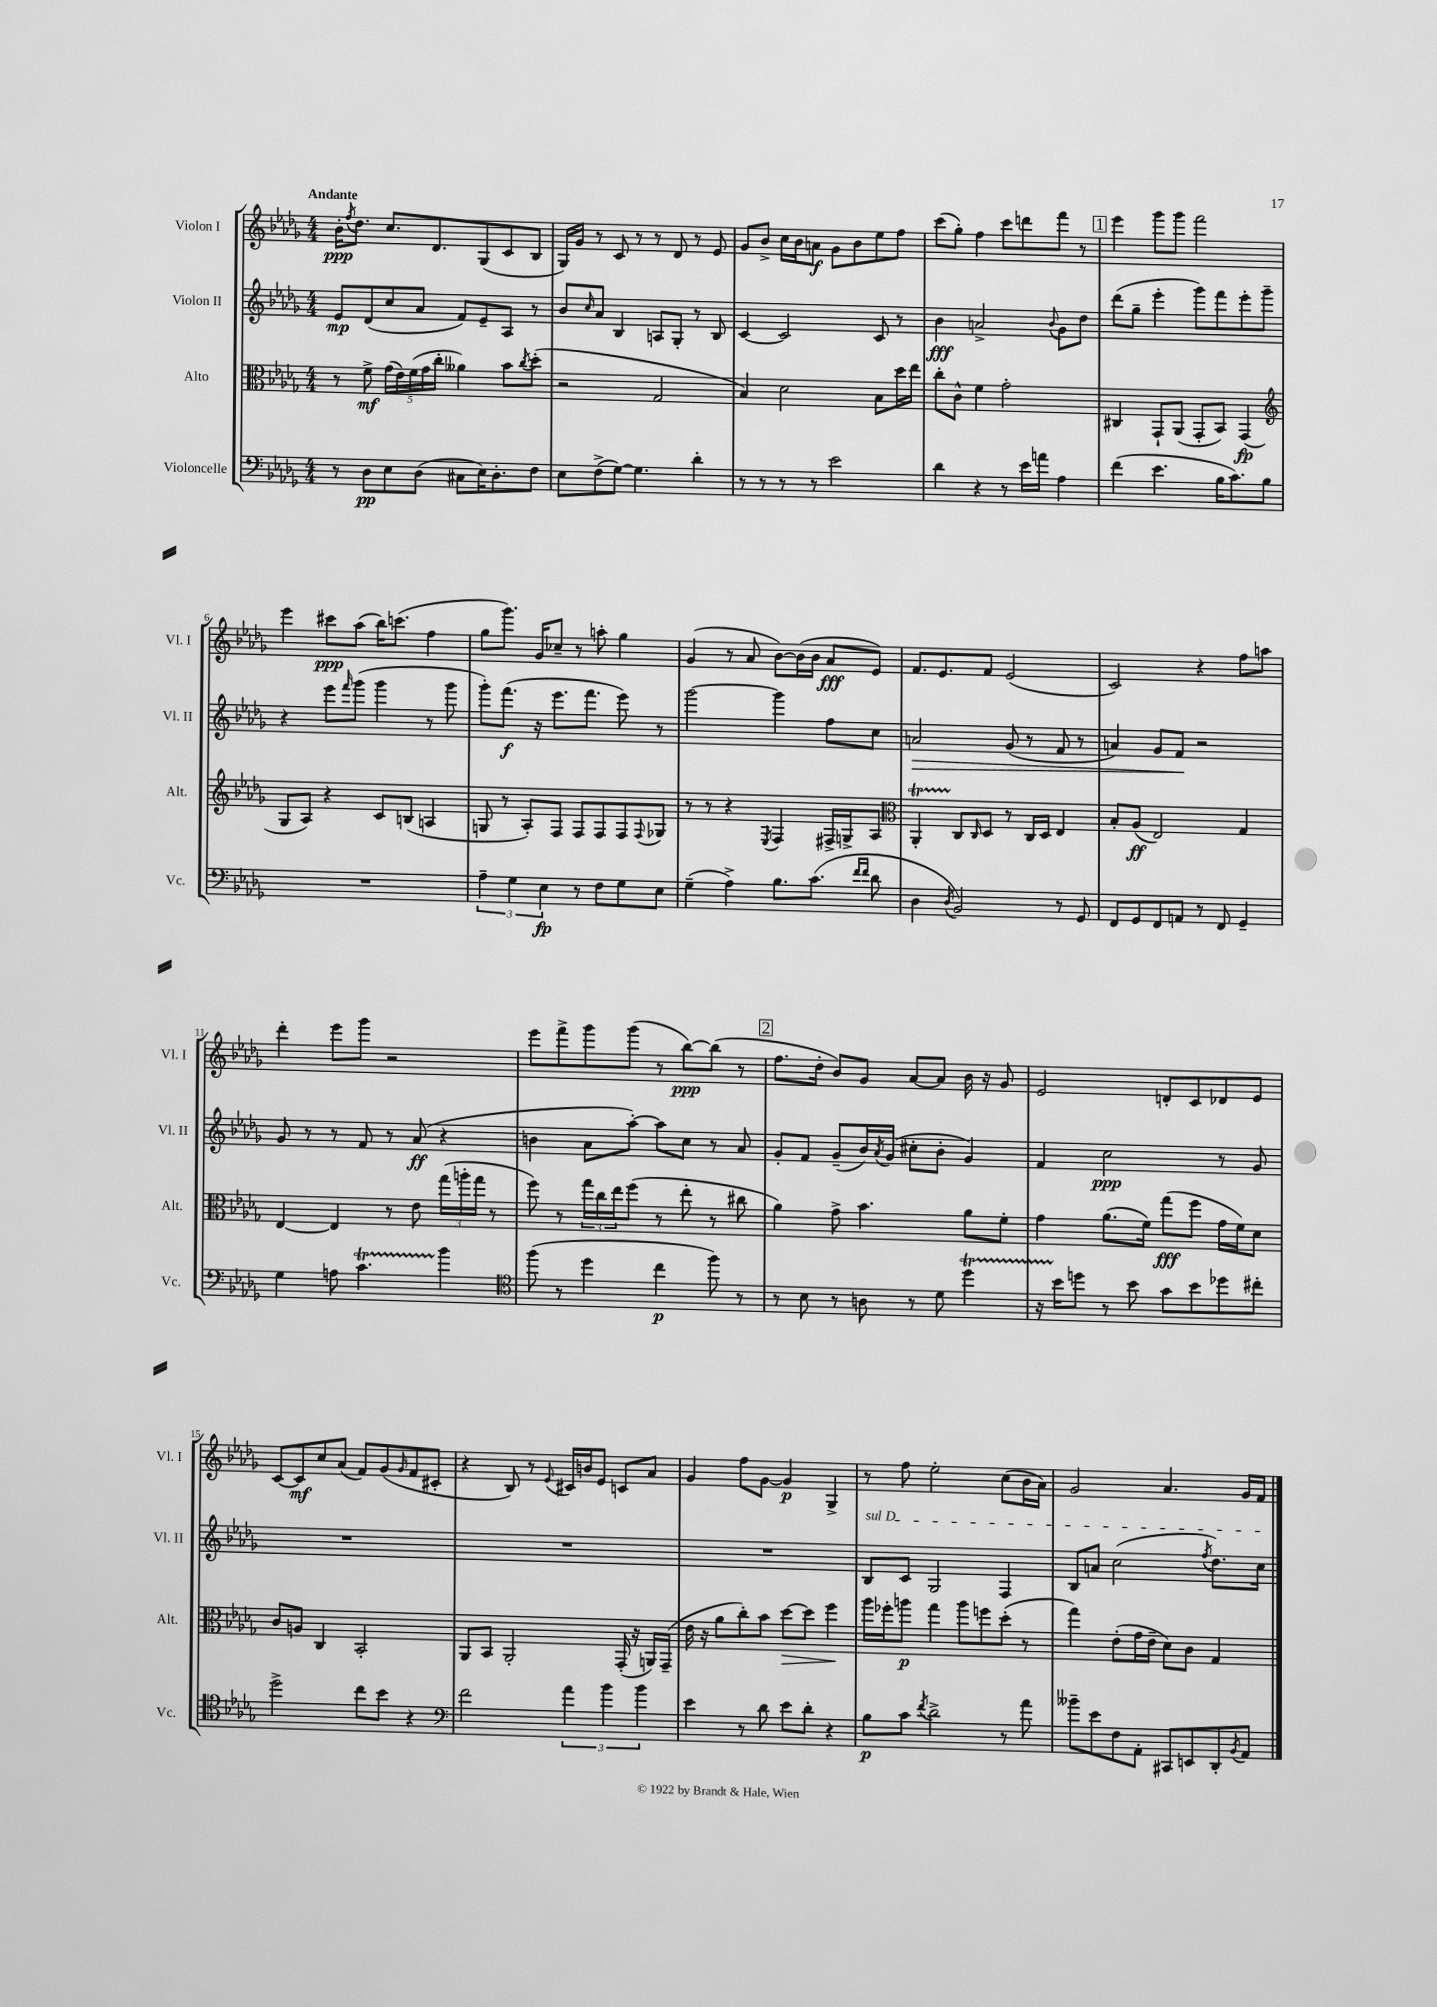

**kern	**dynam	**kern	**dynam	**kern	**dynam	**kern	**dynam
*part4	*part4	*part3	*part3	*part2	*part2	*part1	*part1
*staff4	*staff4	*staff3	*staff3	*staff2	*staff2	*staff1	*staff1
*I"Violoncelle	*	*I"Alto	*	*I"Violon II	*	*I"Violon I	*
*I'Vc.	*	*I'Alt.	*	*I'Vl. II	*	*I'Vl. I	*
*clefF4	*	*clefC3	*	*clefG2	*	*clefG2	*
*k[b-e-a-d-g-]	*	*k[b-e-a-d-g-]	*	*k[b-e-a-d-g-]	*	*k[b-e-a-d-g-]	*
*M4/4	*	*M4/4	*	*M4/4	*	*M4/4	*
=1	=1	=1	=1	=1	=1	=1	=1
!	!	!	!	!	!	!LO:TX:a:B:t=Andante	!
8r	.	8r	.	8e-/L	mp	16b-'\KL	ppp
.	.	.	.	.	.	8qff/	.
.	.	.	.	.	.	8.dd-\J	.
8D-\L	pp	8f^\	mf	(8d-/	.	.	.
8E-\	.	(20g-\LL	.	8cc/	.	8.cc/L	.
.	.	20e-\)	.	.	.	.	.
.	.	(20f\	.	.	.	.	.
(8D-\J	.	.	.	8a-/J	.	.	.
.	.	20g-\	.	.	.	.	.
.	.	.	.	.	.	8.d-/	.
.	.	20cc'\JJ	.	.	.	.	.
8C#X\L	.	4a--X\)	.	8f/L)	.	.	.
16E-\K)	.	.	.	8e-~/	.	(8G-/	.
8.D-'\	.	.	.	.	.	.	.
.	.	8b-\L	.	8A-/J	.	8c/	.
.	.	8qcc/	.	.	.	.	.
8F\J	.	(8dd-'\J	.	8r	.	8B-/J	.
=2	=2	=2	=2	=2	=2	=2	=2
8E-\L	.	2r	.	8b-/L	.	16G-/LL)	.
.	.	.	.	.	.	16g-/JJ	.
.	.	.	.	16qqcc/	.	.	.
(8F^\	.	.	.	8a-/J	.	8r	.
[8G-\J)	.	.	.	4B-/	.	8c/	.
4.G-\]	.	.	.	.	.	8r	.
.	.	2G-/	.	8An/L	.	8r	.
.	.	.	.	8G-'/J	.	8d-/	.
4d-'\	.	.	.	8r	.	8r	.
.	.	.	.	8B-/	.	8e-/	.
=3	=3	=3	=3	=3	=3	=3	=3
8r	.	4B-/)	.	[4c/	.	8g-/L	.
8r	.	.	.	.	.	8b-^/J	.
8r	.	2d-\	.	2c/]	.	16cc\LL	.
.	.	.	.	.	.	16b-\J	.
8r	.	.	.	.	.	8an\J	f
2e-\	.	.	.	.	.	8g-\L	.
.	.	.	.	.	.	8b-\	.
.	.	8B-\L	.	8c/	.	8ee-\	.
.	.	16dd-\L	.	8r	.	8ff\J	.
.	.	16ee-\JJ	.	.	.	.	.
=4	=4	=4	=4	=4	=4	=4	=4
4d-\	.	8cc'\L	.	4b-\	fff	(8ccc\L	.
.	.	8c^^\J	.	.	.	8gg-'\J)	.
4r	.	4f\	.	2an^/	.	4ff\	.
8r	.	2g-'\	.	.	.	8ccc\L	.
16e-\LL	.	.	.	.	.	8dddn\	.
16an\JJ	.	.	.	.	.	.	.
.	.	.	.	8qqb-/	.	.	.
4A-\	.	.	.	8g-\L	.	8fff\J	.
.	.	.	.	8dd-\J	.	8r	.
!!LO:REH:place=s1:t=1
=5	=5	=5	=5	=5	=5	=5	=5
(4f\	.	4C#X/	.	(8ddd-\L	.	4eee-\	.
.	.	.	.	8gg-~\J	.	.	.
4.e-\	.	8GG-`/L	.	4eee-'\	.	8ggg-\L	.
.	.	(8AA-/J	.	.	.	8ggg-\J	.
.	.	8GG-'/L	.	8ggg-\L)	.	2fff\	.
16B-\KL	.	8BB-/J)	.	8fff\	.	.	.
8.c\)	.	.	.	.	.	.	.
.	.	(4GG-/	fp	8eee-'\	.	.	.
8B-\J	.	.	.	8ggg-~\J	.	.	.
!!LO:LB:g=z
=6	=6	=6	=6	=6	=6	=6	=6
*	*	*clefG2	*	*	*	*	*
1r	.	8G-/L	.	4r	.	4eee-\	.
.	.	8A-/J)	.	.	.	.	.
.	.	4r	.	8eee-\L	.	8ccc#X\L	ppp
.	.	.	.	16qqfff/	.	.	.
.	.	.	.	(8ggg-\J	.	(8aa-\J	.
.	.	8c/L	.	4ggg-\	.	16bb-\KL)	.
.	.	.	.	.	.	(8.cccn\J	.
.	.	(8Bn/J	.	.	.	.	.
.	.	4An/	.	8r	.	4ff\	.
.	.	.	.	8ggg-\	.	.	.
=7	=7	=7	=7	=7	=7	=7	=7
6A-~\	.	8Gn/	.	8ggg-'\L)	.	8gg-\L	.
.	.	8r	.	(8.fff\J	f	8.ggg-\J)	.
6G-\	.	.	.	.	.	.	.
.	.	8A-'/L)	.	.	.	.	.
.	.	.	.	16r	.	16g-/KL	.
6E-\	fp	.	.	.	.	.	.
.	.	8F/J	.	8.eee-\L	.	8cc-X~/J	.
8r	.	8F/L	.	.	.	8r	.
.	.	.	.	8.fff\J	.	.	.
8F\L	.	8F/	.	.	.	8aan'\	.
8G-\	.	8F/	.	8eee-\)	.	4gg-\	.
.	.	8qqF/	.	.	.	.	.
8E-\J	.	8G-X/J	.	8r	.	.	.
=8	=8	=8	=8	=8	=8	=8	=8
(4G-~\	.	8r	.	[2ggg-\	.	(4g-/	.
.	.	8r	.	.	.	.	.
4A-^\)	.	4r	.	.	.	8r	.
.	.	.	.	.	.	8a-/	.
.	.	8qE-/	.	.	.	.	.
8.B-\L	.	4F/	.	4ggg-\]	.	[8b-\L)	.
.	.	.	.	.	.	(16b-\L]	.
(8.c\J	.	.	.	.	.	16b-\JJ	.
.	.	16F#X^/LL	.	8ff\L	.	8a-/L	fff
.	.	16Gn^/J	.	.	.	.	.
16qqf/LL	.	.	.	.	.	.	.
16qqf/JJ	.	.	.	.	.	.	.
8d-\	.	8A-/J	.	8cc\J	.	8e-/J)	.
=9	=9	=9	=9	=9	=9	=9	=9
*	*	*clefC3	*	*	*	*	*
!	!	!	!	!	!LO:HP:b	!	!
4D-\	.	4AA-T'/	.	2an/	>	8.f/L	.
.	.	.	.	.	.	8.e-/	.
8qD-/	.	.	.	.	.	.	.
2BB-/)	.	8C/L	.	.	.	.	.
.	.	16qqC/	.	.	.	.	.
.	.	8D-/J	.	.	.	8f/J	.
.	.	8r	.	(8g-/	.	(2e-/	.
.	.	16C/LL	.	8r	.	.	.
.	.	16D-/JJ	.	.	.	.	.
8r	.	4E-/	.	8f/	.	.	.
8GG-/	.	.	.	8r	.	.	.
=10	=10	=10	=10	=10	=10	=10	=10
8FF/L	.	8B-'/L	.	4an/)	.	2c/)	.
8GG-/	.	(8A-/J	ff	.	.	.	.
8FF/	.	2E-/)	.	8g-/L	.	.	.
8AAn/J	.	.	.	8f/J	.	.	.
8r	.	.	.	2r	]	4r	.
8FF/	.	.	.	.	.	.	.
4GG-~/	.	4G-/	.	.	.	8ff\L	.
.	.	.	.	.	.	8aan\J	.
!!LO:LB:g=z
=11	=11	=11	=11	=11	=11	=11	=11
4G-\	.	[4E-/	.	8g-/	.	4ddd-'\	.
.	.	.	.	8r	.	.	.
8An\	.	4E-/]	.	8r	.	8eee-\L	.
4.ct\	.	.	.	8f/	.	8ggg-\J	.
.	.	8r	.	8r	.	2r	.
.	.	8e-\	.	(8a-/	ff	.	.
4b-\	.	(24gg-\LL	.	4r	.	.	.
.	.	24aan'\	.	.	.	.	.
.	.	24gg-\JJ	.	.	.	.	.
.	.	8r	.	.	.	.	.
=12	=12	=12	=12	=12	=12	=12	=12
*clefC4	*	*	*	*	*	*	*
(8ff\	.	8ff\)	.	4bn\	.	8eee-\L	.
8r	.	8r	.	.	.	8fff^\	.
4dd-\	.	24gg-\LL	.	8a-\L	.	8ggg-\	.
.	.	24cc\	.	.	.	.	.
.	.	24ee-\J	.	.	.	.	.
.	.	(8ff\J	.	[8aa-'\J)	.	(8ggg-\J	.
4cc\	p	8r	.	8aa-\L]	.	8r	.
.	.	8ee-'\	.	8cc\J	.	[8bb-\L)	ppp
8ff\)	.	8r	.	8r	.	(8bb-\J]	.
8r	.	8cc#X\	.	8a-/	.	8r	.
!!LO:REH:place=s1:t=2
=13	=13	=13	=13	=13	=13	=13	=13
8r	.	4a-\)	.	8g-'/L	.	8.ff\L	.
8B-\	.	.	.	8f/J	.	.	.
.	.	.	.	.	.	16dd-'\Jk	.
8r	.	8g-^\	.	(8g-~/L	.	8b-/L)	.
8An\	.	4.b-\	.	16b-/L)	.	8g-/J	.
.	.	.	.	8qa-/	.	.	.
.	.	.	.	(16g-/JJ	.	.	.
8r	.	.	.	8cc#X'\L	.	[8a-/L	.
8d-\	.	.	.	8b-'\J	.	8a-/J]	.
4dd-T\	.	8a-\L	.	4g-/)	.	16b-\	.
.	.	.	.	.	.	16r	.
.	.	8f'\J	.	.	.	8g-/	.
=14	=14	=14	=14	=14	=14	=14	=14
16r	.	4g-\	.	4f/	.	2e-/	.
16b-\KL	.	.	.	.	.	.	.
8ddn\J	.	.	.	.	.	.	.
8r	.	(8.a-\L	.	2cc\	ppp	.	.
8b-\	.	.	.	.	.	.	.
.	.	16f\Jk)	.	.	.	.	.
8g-\L	.	(8gg-\L	fff	.	.	8dn'/L	.
8b-\	.	8ff\J	.	.	.	8c/	.
8dd-X\	.	16g-\LL	.	8r	.	8d-X/	.
.	.	16f\J)	.	.	.	.	.
8cc#X'\J	.	8d-\J	.	8g-/	.	8e-/J	.
!!LO:LB:g=z
=15	=15	=15	=15	=15	=15	=15	=15
2dd-^\	.	8c/L	.	1r	.	[8c/L	.
.	.	8An/J	.	.	.	8c/]	mf
.	.	4C/	.	.	.	8cc/	.
.	.	.	.	.	.	(8a-/J	.
8cc\L	.	2BB-'/	.	.	.	8f/L)	.
8b-\J	.	.	.	.	.	(8g-/	.
.	.	.	.	.	.	16qqg-/	.
4r	.	.	.	.	.	8f/	.
.	.	.	.	.	.	8c#X'/J	.
=16	=16	=16	=16	=16	=16	=16	=16
*clefF4	*	*	*	*	*	*	*
2f\	.	8AA-/L	.	1r	.	4r	.
.	.	8BB-/J	.	.	.	.	.
.	.	2AA-'/	.	.	.	8B-/)	.
.	.	.	.	.	.	8r	.
.	.	.	.	.	.	8qqe-/	.
6a-\	.	.	.	.	.	16c#X/LL	.
.	.	.	.	.	.	16bn/J	.
.	.	.	.	.	.	8e-/J	.
6b-\	.	.	.	.	.	.	.
.	.	(16GG-'/	.	.	.	8cn/L	.
.	.	16r	.	.	.	.	.
6b-\	.	.	.	.	.	.	.
.	.	16AAn/LL)	.	.	.	8a-/J	.
.	.	(16GG-~/JJ	.	.	.	.	.
=17	=17	=17	=17	=17	=17	=17	=17
4e-\	.	16e-\	.	1r	.	4g-/	.
.	.	16r	.	.	.	.	.
.	.	8a-\L	.	.	.	.	.
8r	.	8cc'\)	.	.	.	8ff\L	.
8d-\	.	8b-\J	.	.	.	[8g-\J	.
!	!	!	!LO:HP:b	!	!	!	!
8e-\L	.	[8dd-\L	>	.	.	4g-/]	p
8d-'\J	.	8dd-\J]	.	.	.	.	.
4r	.	4ff\	.	.	.	4G-^/	.
.	.	.	]	.	.	.	.
=18	=18	=18	=18	=18	=18	=18	=18
!	!	!	!	!LO:TX:a:i:t=sul D	!	!	!
8B-\L	p	16aa-\LL	.	8B-/L	.	8r	.
.	.	16ff-X'\J	.	.	.	.	.
8c\J	.	8aan\J	p	8c/J	.	8ff\	.
8qf/	.	.	.	.	.	.	.
2d-^\	.	4gg-\	.	2G-/	.	2ee-'\	.
.	.	8aa\L	.	.	.	.	.
.	.	8ffn\	.	.	.	.	.
8r	.	(8dd-'\J	.	4F/	.	(8cc\L	.
8a-\	.	8r	.	.	.	16b-\L	.
.	.	.	.	.	.	16a-\JJ)	.
=19	=19	=19	=19	=19	=19	=19	=19
8b--X~\L	.	4gg-\)	.	8B-/L	.	2g-/	.
8e-\	.	.	.	8an/J	.	.	.
8F\	.	(8e-'\L	.	(2cc\	.	.	.
8AA-'\J	.	16g-\L	.	.	.	.	.
.	.	16e-~\JJ	.	.	.	.	.
8CC#X/L	.	8d-\L)	.	.	.	4.a-/	.
8EEn/	.	8c\J	.	.	.	.	.
.	.	.	.	8qff/	.	.	.
8DD-'/	.	4G-/	.	8.dd-\L)	.	.	.
8qBB-/	.	.	.	.	.	.	.
8AA-/J	.	.	.	.	.	16g-/LL	.
.	.	.	.	16cc\Jk	.	16f/JJ	.
==	==	==	==	==	==	==	==
*-	*-	*-	*-	*-	*-	*-	*-
